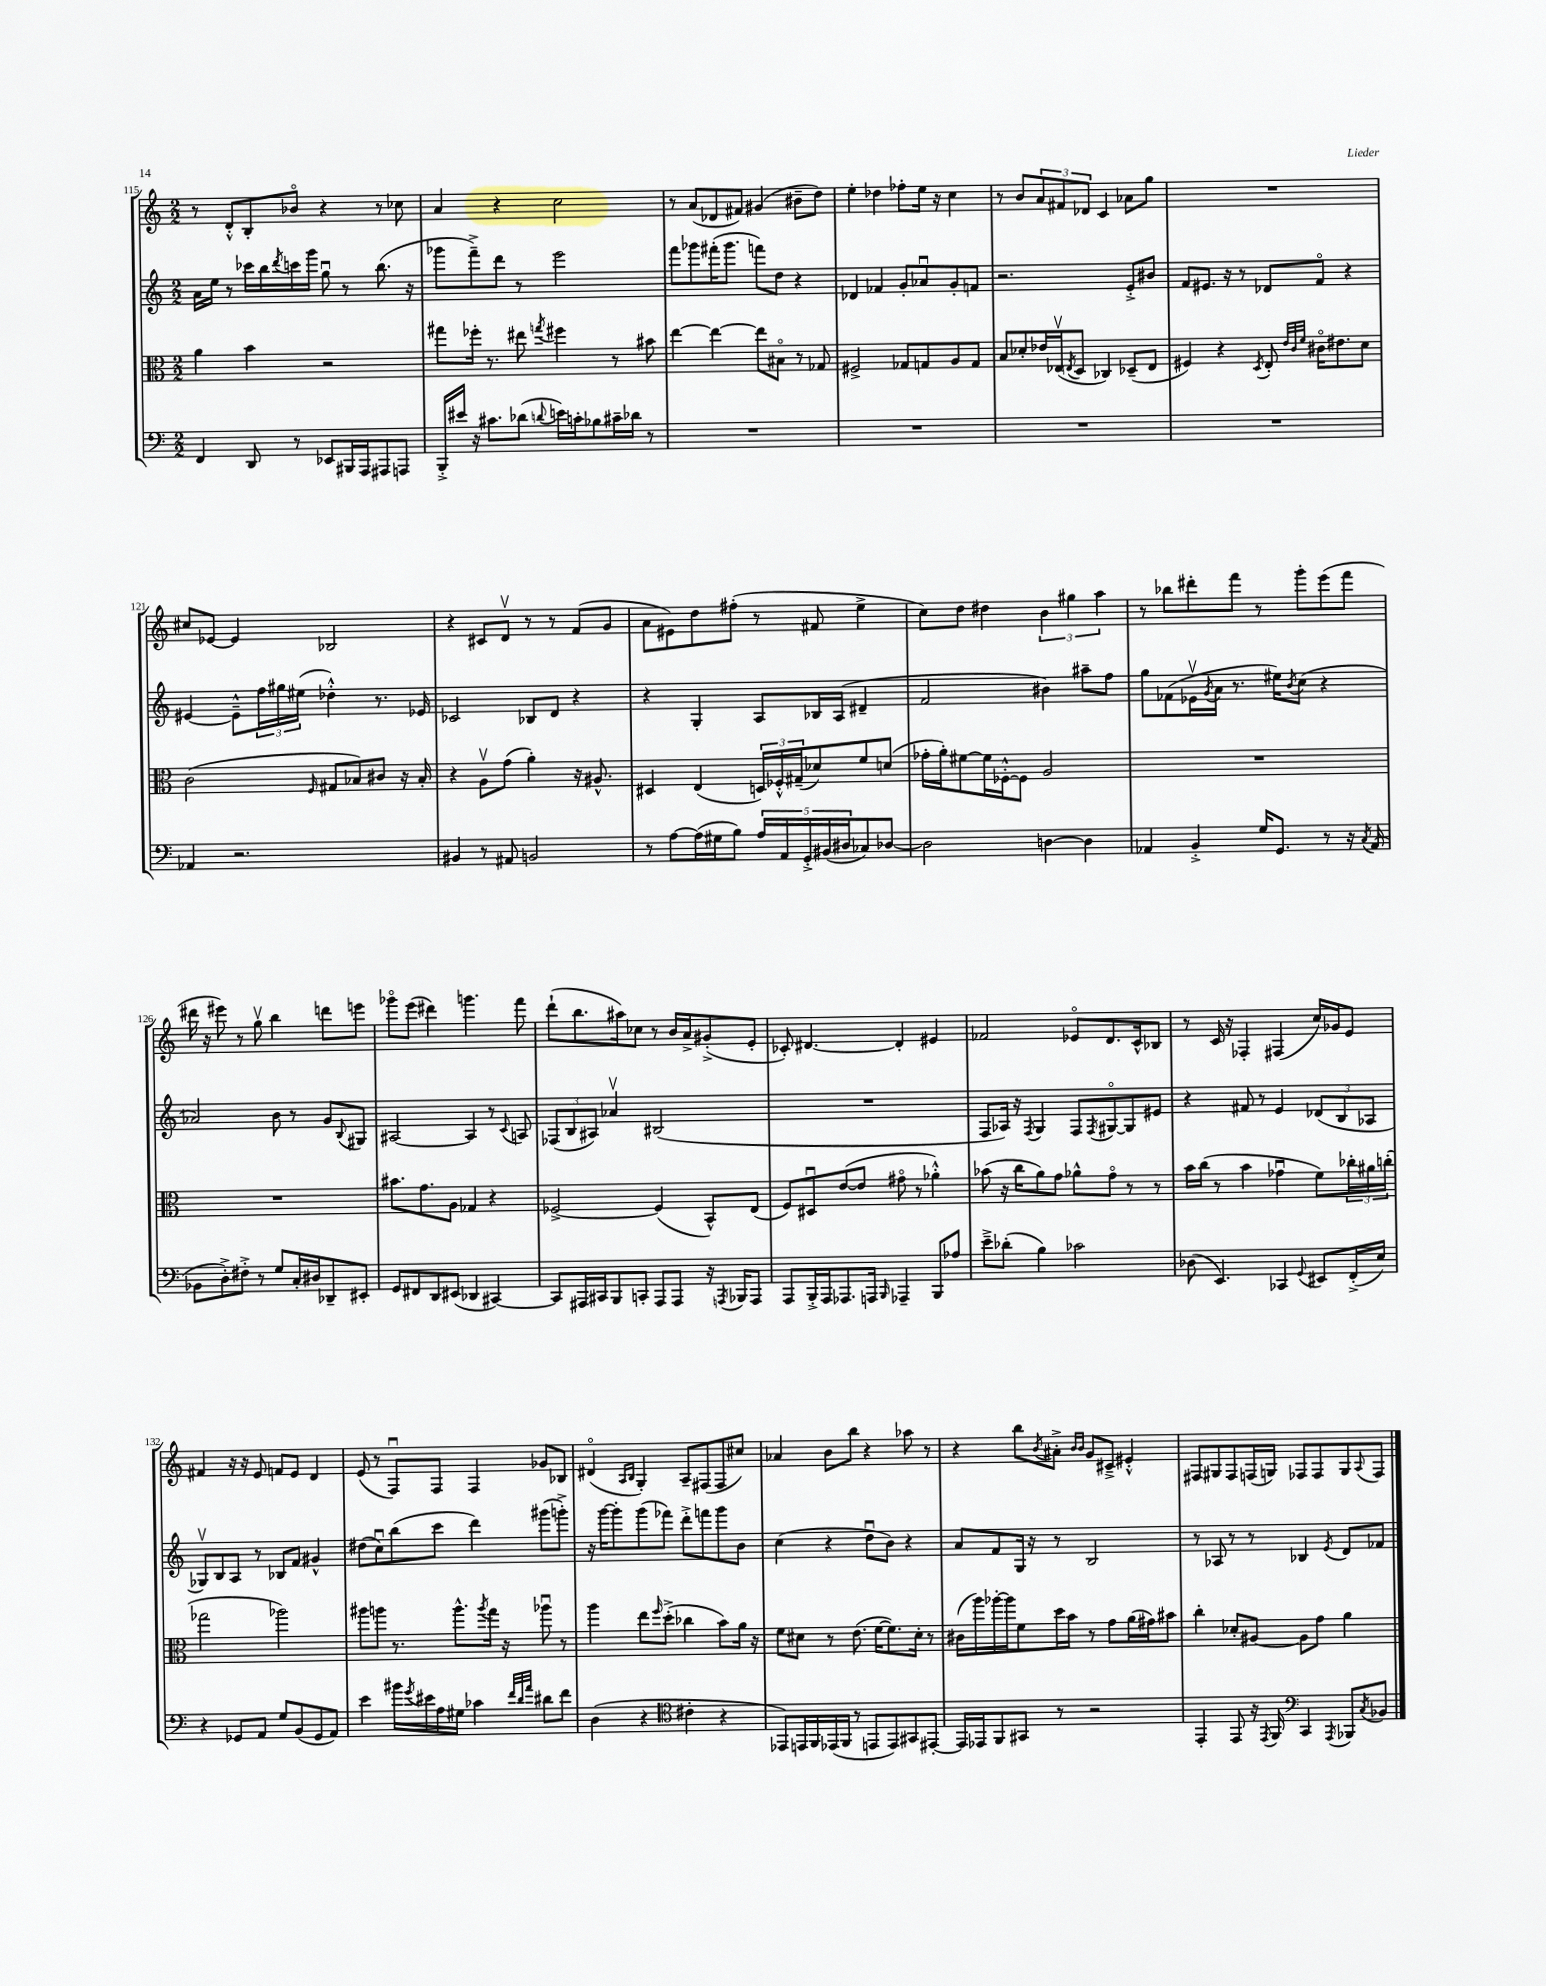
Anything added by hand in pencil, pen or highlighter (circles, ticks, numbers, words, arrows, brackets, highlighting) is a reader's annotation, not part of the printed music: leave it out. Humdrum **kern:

**kern	**kern	**kern	**kern
*part4	*part3	*part2	*part1
*staff4	*staff3	*staff2	*staff1
*clefF4	*clefC3	*clefG2	*clefG2
*k[]	*k[]	*k[]	*k[]
*M2/2	*M2/2	*M2/2	*M2/2
=115	=115	=115	=115
4FF/	4a\	16a\LL	8r
.	.	16ee\JJ	.
.	.	8r	8d'^^/L
8DD/	4b\	16ccc-X\LL	8B'/
.	.	16bb\	.
.	.	8qddd/	.
8r	.	16cccn\	8b-X/J
.	.	16ggg\JJ	.
8EE-X/L	2r	8ggu\	4r
16BBB#X/L	.	8r	.
16AAA/J	.	.	.
8AAA#X/	.	(8.bb\	8r
8AAAn/J	.	.	8cc-X\
.	.	16r	.
=116	=116	=116	=116
16BBB'^/LL	8gg#X\L	8ggg-X\L	4a/
16e#X/JJ	.	.	.
16r	16ff-X'\Jk	8fff~^\)	.
8.c#X\L	8.r	.	.
.	.	8ddd\J	4r
(8d-X\J	8ee#X\	8r	.
8qqdn/	8qggn/	.	.
16en\LL)	4ff#X\	2eee\	2cc\
16cn'\J	.	.	.
8B-X\	.	.	.
16c#X~\L	8r	.	.
16d-X\JJ	.	.	.
8r	8b#X\	.	.
=117	=117	=117	=117
1r	[4ee\	8fff\L	8r
.	.	8ggg-X\	(8a/L
.	4ee\_	(16fff#X'\K	8d-X/
.	.	8.ggg-\J	.
.	.	.	8f#X/J)
.	8ee\L]	8fffn\L)	(4g#X/
.	8B#X\J	8dd\J	.
.	8r	4r	8b#X~\L
.	8G-X/	.	8dd\J)
=118	=118	=118	=118
1r	2F#X^/	4d-X/	4ee'\
.	.	4f-X/	4dd-X\
.	8G-X/L	8g'/L	8ff-X'\L
.	8Gn/	8a-Xu/	16ee\Jk
.	.	.	16r
.	8A/	8g'/	4cc\
.	8G/J	8fn/J	.
=119	=119	=119	=119
1r	8B/L	2.r	8r
.	8d-X'/	.	8b/L
.	16e-X/L	.	12a/
.	(16E-Xv/J	.	.
.	.	.	12f#X/
.	8qEn/	.	.
.	8D/J	.	.
.	.	.	12d-X/J
.	4C-X/)	.	4c/
.	(8D-X~/L	8e'^/L	8a-X\L
.	8E/J	8b#X/J	8gg\J
=120	=120	=120	=120
1r	4F#X/)	8f/L	1r
.	.	8.e#X/J	.
.	4r	.	.
.	.	16r	.
.	.	8r	.
.	8qD/	.	.
.	8E'/	8d-X/L	.
.	32qqe/LLL	.	.
.	32qqc/	.	.
.	32qqf/JJJ	.	.
.	16c#X\KL	8f/J	.
.	8.e#X\	.	.
.	.	4r	.
.	8d\J	.	.
!!LO:LB:g=z
=121	=121	=121	=121
4AA-X/	(2c\	[4e#X/	8cc#X/L
.	.	.	[8e-X/J
2.r	.	8e#~^^\L]	4e-/]
.	.	24ff\L	.
.	.	24gg#X\	.
.	.	(24ee#X\JJ	.
.	16qqF/	.	.
.	8G#X/L	4dd-X'^^\)	2B-X/
.	8B-X/)	.	.
.	8c#X/J	8.r	.
.	16r	.	.
.	16B-'/	16e-X/	.
=122	=122	=122	=122
4BB#X/	4r	2c-X/	4r
8r	8Av\L	.	8c#X/L
8AA#X/	(8g\J	.	8dv/J
2BBn/	4a'\)	8B-X/L	8r
.	.	8d/J	8r
.	16r	4r	(8f/L
.	8.A#X^^/	.	.
.	.	.	8g/J
=123	=123	=123	=123
8r	4D#X/	4r	8a\L
[8A\L	.	.	8e#X\)
(16A\L]	(4E/	4G'/	8dd\
16G#X\J	.	.	.
8B\J)	.	.	(8ff#X'\J
20A/LL	24Dn/LL)	8A/L	8r
.	24F-X'^^/	.	.
20AA/	.	.	.
.	(24G#X~/J	.	.
20GG'^/	.	.	.
.	8d-X/)	16B-X/L	8f#X/
(20BB#X/	.	.	.
.	.	(16A/JJ	.
20D#X/J	.	.	.
8C-X/)	8f/	4d#X~/	4ee^\
[8D-X/J	(8dn/J	.	.
=124	=124	=124	=124
2D-\]	16g-X'\LL	2f/	8cc\L)
.	16a'\J)	.	.
.	[8f#X\	.	8dd\J
.	16f#\L]	.	4dd#X\
.	[16F-X'^^\J	.	.
.	8F-\J]	.	.
[4Dn\	2A/	4b#X\)	6b\
.	.	.	6gg#X\
4D\]	.	8aa#X~\L	.
.	.	.	6aa\
.	.	8ff\J	.
=125	=125	=125	=125
4AA-X/	1r	8gg\L	8r
.	.	(8f-X\	8bb-X\L
4BB'^/	.	16e-Xv\L	8ddd#X'\
.	.	8qg/	.
.	.	16a\JJ	.
.	.	8.r	8fff\J
16G/KL	.	.	8r
8.GG/J	.	16ee#X\KL)	.
.	.	8qb/	.
.	.	(8cc\J	8ggg'\L
8r	.	4r	(8eee\
16r	.	.	8fff\J
8qC/	.	.	.
(16AA-/	.	.	.
!!LO:LB:g=z
=126	=126	=126	=126
8BB-X\L	1r	2a-X/)	16ddd#X\
.	.	.	16r
8D'^\)	.	.	8eee#X\)
8F#X'^\J	.	.	8r
8r	.	.	8ggv\
8G/L	.	8b\	4bb\
16C'/L	.	8r	.
16D#X/J	.	.	.
8DD-X~/	.	8g/L	8dddn\L
.	.	8qqB/	.
8EE#X'/J	.	8G#X/J	8eeen\J
=127	=127	=127	=127
8GG/L	8.b#X\L	[2A#X/	8ggg-X\L
8FF#X/	.	.	(8eee\J
.	8.g\	.	.
8DD/	.	.	4ddd#X\)
(8EE#X/J	8A\J	.	.
4DD-X/	4G-X/	4A#/]	4.gggn\
[4CC#X/)	4r	8r	.
.	.	8qqc/	.
.	.	8An/	8fff\
=128	=128	=128	=128
8CC#/L]	[2F-X^/	(12F-X/L	(8ddd`\L
.	.	12B/	.
16AAA#X/L	.	.	8.bb\
.	.	12A#X/J)	.
16CC#X/J	.	.	.
8BBB/	.	4a-Xv/	.
.	.	.	16aa#X\k)
8CCn'/J	.	.	8cc-X\J
8AAA#/L	(4F-/]	(2B#X/	8r
8AAA#/J	.	.	16b/LL
.	.	.	16a^/J
16r	8BB^^/L)	.	(8g#X'^/
8qAAAn/	.	.	.
16BBB-X/KL	.	.	.
8AAA/J	(8E/J	.	8e'/J
=129	=129	=129	=129
8AAA/L	8F/L)	1r	8c-X'/)
16BBB'^/L	8D#Xu/	.	[4.d#X/
16AAA/J	.	.	.
8.AAA-X/	([8e/	.	.
.	8e/J]	.	.
16AAAn/Jk	.	.	.
16qqBBB/	.	.	.
4AAA-X~/	8g#X\	.	4d#'/]
.	8r	.	.
8BBB/L	4a-X'^^\)	.	4e#X/
8A-X/J	.	.	.
=130	=130	=130	=130
8e~^\L	(8b-X\	8F/L	2f-X/
(8d-X'\J	16r	16A-X/Jk)	.
.	16cc\KL	16r	.
.	.	8qF/	.
4B\)	8a\)	4G/	.
.	8g\J	.	.
2c-X\	8a-X^^\L	8F/L	8e-X/L
.	.	8qF/	.
.	8g\J	[8G#X/	8.d/
.	8r	8G#/]	.
.	.	.	16c^^/k
.	8r	8e#X/J	8B-X/J
=131	=131	=131	=131
(8D-X\	16b\LL	4r	8r
.	(16cc\JJ	.	.
4.EE/)	8r	.	16c/
.	.	.	16r
.	4b\	8f#X/	4F-X'/
.	.	8r	.
4CC-X/	4g-Xu\	4e/	(4F#X/
8qqGG/	.	.	.
8EE#X/L	8f\L)	(12d-X/L	16cc/LL)
.	.	.	16g-X/J
.	.	12B/	.
(16FF'^/L	24cc-X'\L	.	8e/J
.	24a#X\	12A-X/J	.
16E/JJ)	.	.	.
.	(24ccn'\JJ	.	.
!!LO:LB:g=z
=132	=132	=132	=132
4r	2gg-X\	8G-Xv/L)	4f#X/
.	.	8B/	.
8GG-X/L	.	8A/J	16r
.	.	.	16r
8AA/J	.	8r	8e/
8G/L	2aa-X\)	8B-X/L	8fn/L
(8BB/	.	8f/J	8e/J
8GG-/	.	4g#X^^/	4d/
8AA/J)	.	.	.
=133	=133	=133	=133
4e\	8aa#X\L	(8dd#X\L	(8e/
.	8aan\J	8ccu\)	8r
16b#X\LL	8.r	(8bb\	8Fu/L)
8qg/	.	.	.
16e#X\	.	.	.
16A\	.	8ccc\J	8F/J
16G#X\JJ	8.aa^^\L	.	.
4c-X\	.	4ddd\)	4F/
.	8qaa/	.	.
.	16gg\Jk	.	.
.	16r	.	.
32qqf/LLL	.	.	.
32qqd/	.	.	.
32qqa/JJJ	.	.	.
8d#X\L	8aa-Xu\	(8ggg#X\L	8g-X/L
8f\J	8r	8gggn'^\J)	8B-X/J
=134	=134	=134	=134
(4D\	4aa\	16r	(4d#X/
.	.	[16ggg\KL	.
.	.	8ggg'\]	.
.	.	.	16qqA/LL
.	.	.	16qqB/JJ
4r	8ee\L	(8ggg\	4G'/)
.	16qqff/	.	.
.	(8dd'^\J	8fff-X\J)	.
*clefC4	*	*	*
4c#X'\	4cc-X\	8ddd'^\L	8A~/L
.	.	8fffn\	(8F#X/
4r	8b\L)	8ggg\	8F#/
.	16a\Jk	8b\J	8cc#X/J)
.	16r	.	.
=135	=135	=135	=135
8EE-X/L)	8f\L	(4cc\	4a-X/
16EEn/L	8d#X\J	.	.
16FF/	.	.	.
(16EE-X/	8r	4r	8b\L
16FF/JJ	.	.	.
8r	(8.e\	.	8bb\J
8EEn/L	.	8ddu\L	4r
.	[16f\KL	.	.
8EE/)	8.f\])	8b\J)	.
8GG#X/	.	4r	8aa-X\
.	16d#'\Jk	.	.
[8EE#X'/J	8r	.	8r
=136	=136	=136	=136
16EE#/LL]	(16c#X\LL	8a/L	4r
16EE-X/J	16aa\)	.	.
8FF/	[16aa-X'\	8f/	.
.	16aa-\J]	.	.
8GG#X/J	8f\	16G/Jk	8bb\L
.	.	16r	.
.	.	.	8qb/
8r	16dd\L	8r	8a#X'^\J
.	16b\JJ	.	.
.	.	.	16qqb/LL
.	.	.	16qqb/JJ
2r	8r	2B/	8g/L
.	8g\L	.	8c#X~^/J
.	(16a\L	.	4e#X'^^/
.	16g#X\J)	.	.
.	8b#X\J	.	.
=137	=137	=137	=137
4EE'/	4cc'\	8r	8F#X/L
.	.	8A-X/	8G#X/
8EE/	8d-X'/L	8r	8F#/
16r	[8A#X/J	8r	(16Fn/L
8qEE/	.	.	.
16FF/	.	.	16Gn/JJ)
*clefF4	*	*	*
4CC/	8A#\L]	4B-X/	8F-X/L
.	8g\J	.	8F-/
8qAAA/	.	8qe/	.
8BBB-X/L	4a\	8d/L	8G/
8qC/	.	.	8qqA/
8BB-X/J	.	8f-X/J	8F-/J
==	==	==	==
*-	*-	*-	*-
